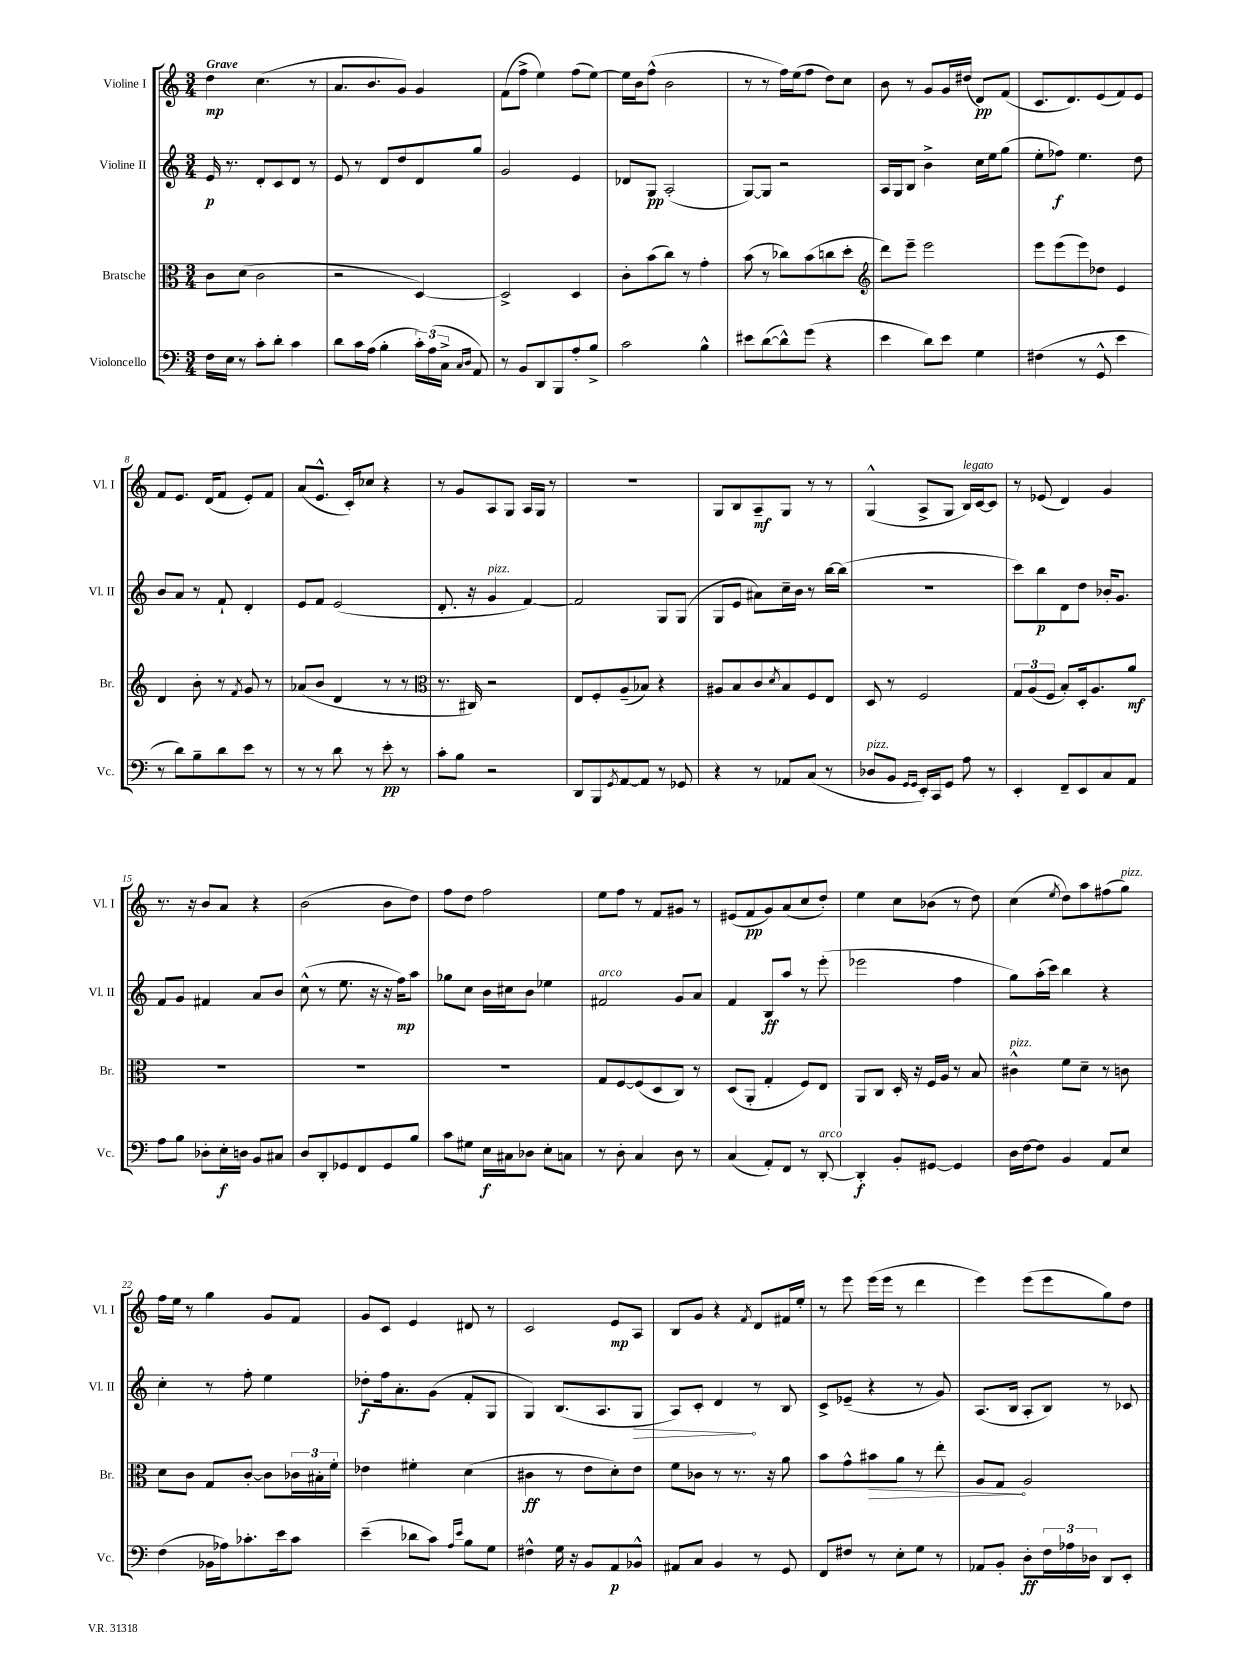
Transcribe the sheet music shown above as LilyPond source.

<<
\new StaffGroup <<
\new Staff = "s0" \with { instrumentName = "Violine I" shortInstrumentName = "Vl. I" } {
    \clef treble \key c \major \numericTimeSignature \time 3/4 \tempo "Grave"
    d''4\mp c''4.( r8 |
    a'8. b'8. g'8) g'4 |
    f'8( f''8-> e''4) f''8( e''8~) |
    e''16 b'16 f''8-^( b'2 |
    r8 r8 f''16) e''16( f''8 d''8) c''8 |
    b'8 r8 g'8 g'16 dis''16( d'8\pp) f'8( |
    c'8. d'8.) e'8( f'8) e'8 |
    f'8 e'8. d'16( f'8 e'8-.) f'8 |
    a'8( e'8.-^ c'16-.) ces''8 r4 |
    r8 g'8 a8 g8 a16 g16 r8 |
    R2. |
    g8 b8 a8--\mf g8 r8 r8 |
    g4-^( a8-> g8 b16^\markup { \italic "legato" }) c'16~ c'8 |
    r8 ees'8( d'4) g'4 |
    r8. r16 b'8 a'8 r4 |
    b'2( b'8 d''8) |
    f''8 d''8 f''2 |
    e''8 f''8 r8 f'8 gis'8 r8 |
    eis'8( f'8\pp g'8) a'8( c''8 d''8-.) |
    e''4 c''8 bes'8( r8 d''8) |
    c''4( \acciaccatura { e''8 } d''8) a''8 fis''8( g''8^\markup { \italic "pizz." }) |
    f''16 e''16 r8 g''4 g'8 f'8 |
    g'8 c'8 e'4 dis'8 r8 |
    c'2 e'8\mp a8 |
    b8 g'8 r4 \acciaccatura { f'8 } d'8 fis'16 e''16-. |
    r8 e'''8 e'''16( e'''16 r8 d'''4 |
    e'''4) e'''8( e'''8 g''8) d''8 \bar "|." |
}
\new Staff = "s1" \with { instrumentName = "Violine II" shortInstrumentName = "Vl. II" } {
    \clef treble \key c \major \numericTimeSignature \time 3/4
    e'16\p r8. d'8-. c'8 d'8 r8 |
    e'8 r8 d'8 d''8 d'8 g''8 |
    g'2 e'4 |
    des'8 g8\pp a2-.( |
    g8~) g8 r2 |
    a16 g16 b8 b'4-> c''16 e''16 g''8( |
    e''8-. fes''8\f) e''4. d''8 |
    b'8 a'8 r8 f'8-! d'4-. |
    e'8 f'8 e'2( |
    d'8.-. r16 g'4^\markup { \italic "pizz." } f'4~) |
    f'2 g8 g8( |
    g8 e'8 ais'8) c''16-- b'16 r8 b''16~ b''16( |
    R2. |
    c'''8) b''8\p d'8 d''8 bes'16-. g'8. |
    f'8 g'8 fis'4 a'8 b'8 |
    c''8-^( r8 e''8. r16 r16 f''16\mp) a''8 |
    ges''8 c''8 b'16 cis''16 b'8 ees''4 |
    fis'2^\markup { \italic "arco" } g'8 a'8 |
    f'4 b8\ff a''8 r8 e'''8-.( |
    ees'''2 f''4 |
    g''8) a''16-.( c'''16) b''4 r4 |
    c''4-. r8 f''8-. e''4 |
    des''8-.\f f''16 a'8.-. g'8( f'8-. g8 |
    g4) b8.( a8. \once \override Hairpin.circled-tip = ##t g8\> |
    a8) c'8-. d'4\! r8 b8 |
    c'8-> ees'8--( r4 r8 g'8) |
    a8.( b16 a8-. b8) r8 ces'8 \bar "|." |
}
\new Staff = "s2" \with { instrumentName = "Bratsche" shortInstrumentName = "Br." } {
    \clef alto \key c \major \numericTimeSignature \time 3/4
    c'8 d'8( c'2 |
    r2 d4~) |
    d2-> d4 |
    c'8-. b'8( c''8) r8 g'4-. |
    b'8( r8 ces''8) b'8( c''8 d''8-. |
    \clef treble d'''8) e'''8-- e'''2 |
    e'''8 e'''8( e'''8) des''8 e'4 |
    d'4 b'8-. r8 \acciaccatura { f'8 } g'8 r8 |
    aes'8( b'8 d'4 r8 r8 |
    \clef alto r8. cis16) r2 |
    e8 f8-. a8--( bes8) r4 |
    ais8 b8 c'8 \acciaccatura { d'8 } b8 f8 e8 |
    d8 r8 f2 |
    \tuplet 3/2 { g8 a8( f8 } b8-.) d16-. a8. a'8\mf |
    R2. |
    R2. |
    R2. |
    g8 f8~ f8( d8 c8) r8 |
    d8( a,8-. g4-. f8) e8 |
    a,8 c8 d16-. r16 f16 a16 r8 b8 |
    cis'4-^^\markup { \italic "pizz." } f'8 d'8-- r8 c'8 |
    d'8 c'8 g8 c'8~-. c'8 \tuplet 3/2 { ces'16 bis16-. f'16-. } |
    ees'4 fis'4-. d'4( |
    cis'4\ff r8 e'8 d'8-.) e'8 |
    f'8 ces'8 r8 r8. r16 a'8 |
    b'8 g'8-^ \once \override Hairpin.circled-tip = ##t bis'8\> a'8 r8 e''8-. |
    a8 g8\! a2 \bar "|." |
}
\new Staff = "s3" \with { instrumentName = "Violoncello" shortInstrumentName = "Vc." } {
    \clef bass \key c \major \numericTimeSignature \time 3/4
    f16 e16 r8 c'8-. d'8-. c'4 |
    d'8 c'16 a16( b4-. \tuplet 3/2 { c'16-.) a16( c16-> } \grace { c16 d16 } a,8) |
    r8 b,8 d,8 b,,8 a8-. b8-> |
    c'2 b4-^ |
    eis'8 d'8~( d'8-^) g'8( r4 |
    e'4 d'8) e'8 g4 |
    fis4( r8 g,8-^ e'4 |
    r8 d'8) b8-- d'8 e'8 r8 |
    r8 r8 d'8 r8 e'8-.\pp r8 |
    c'8-. b8 r2 |
    d,8 b,,8 \acciaccatura { g,8 } a,8~ a,8 r8 ges,8 |
    r4 r8 aes,8 c8( r8 |
    des8^\markup { \italic "pizz." } b,8 \grace { g,16 g,16 } e,16-.) c,16 g,8 a8 r8 |
    e,4-. f,8-- e,8 c8 a,8 |
    a8 b8 des8-. e16-.\f d16 b,8 cis8 |
    d8 d,8-. ges,8 f,8 ges,8 b8 |
    c'8 gis8 e16\f cis16 des8 e8-. c8 |
    r8 d8-. c4 d8 r8 |
    c4( a,8-.) f,8 r8 d,8~-.^\markup { \italic "arco" } |
    d,4-.\f b,8-. gis,8~ gis,4 |
    d16 f16~ f8 b,4 a,8 e8 |
    f4( bes,16 aes16) ces'8.-. e'16 ces'8 |
    e'4--( des'8 c'8) \grace { a16 e'16 } b8 g8 |
    fis4-^ g16 r16 b,8 a,8\p bes,8-^ |
    ais,8 c8 b,4 r8 g,8 |
    f,8 fis8 r8 e8-. g8 r8 |
    aes,8 b,8-. d8-.\ff \tuplet 3/2 { f16 aes16 des16 } d,8 e,8-. \bar "|." |
}
>>
>>
